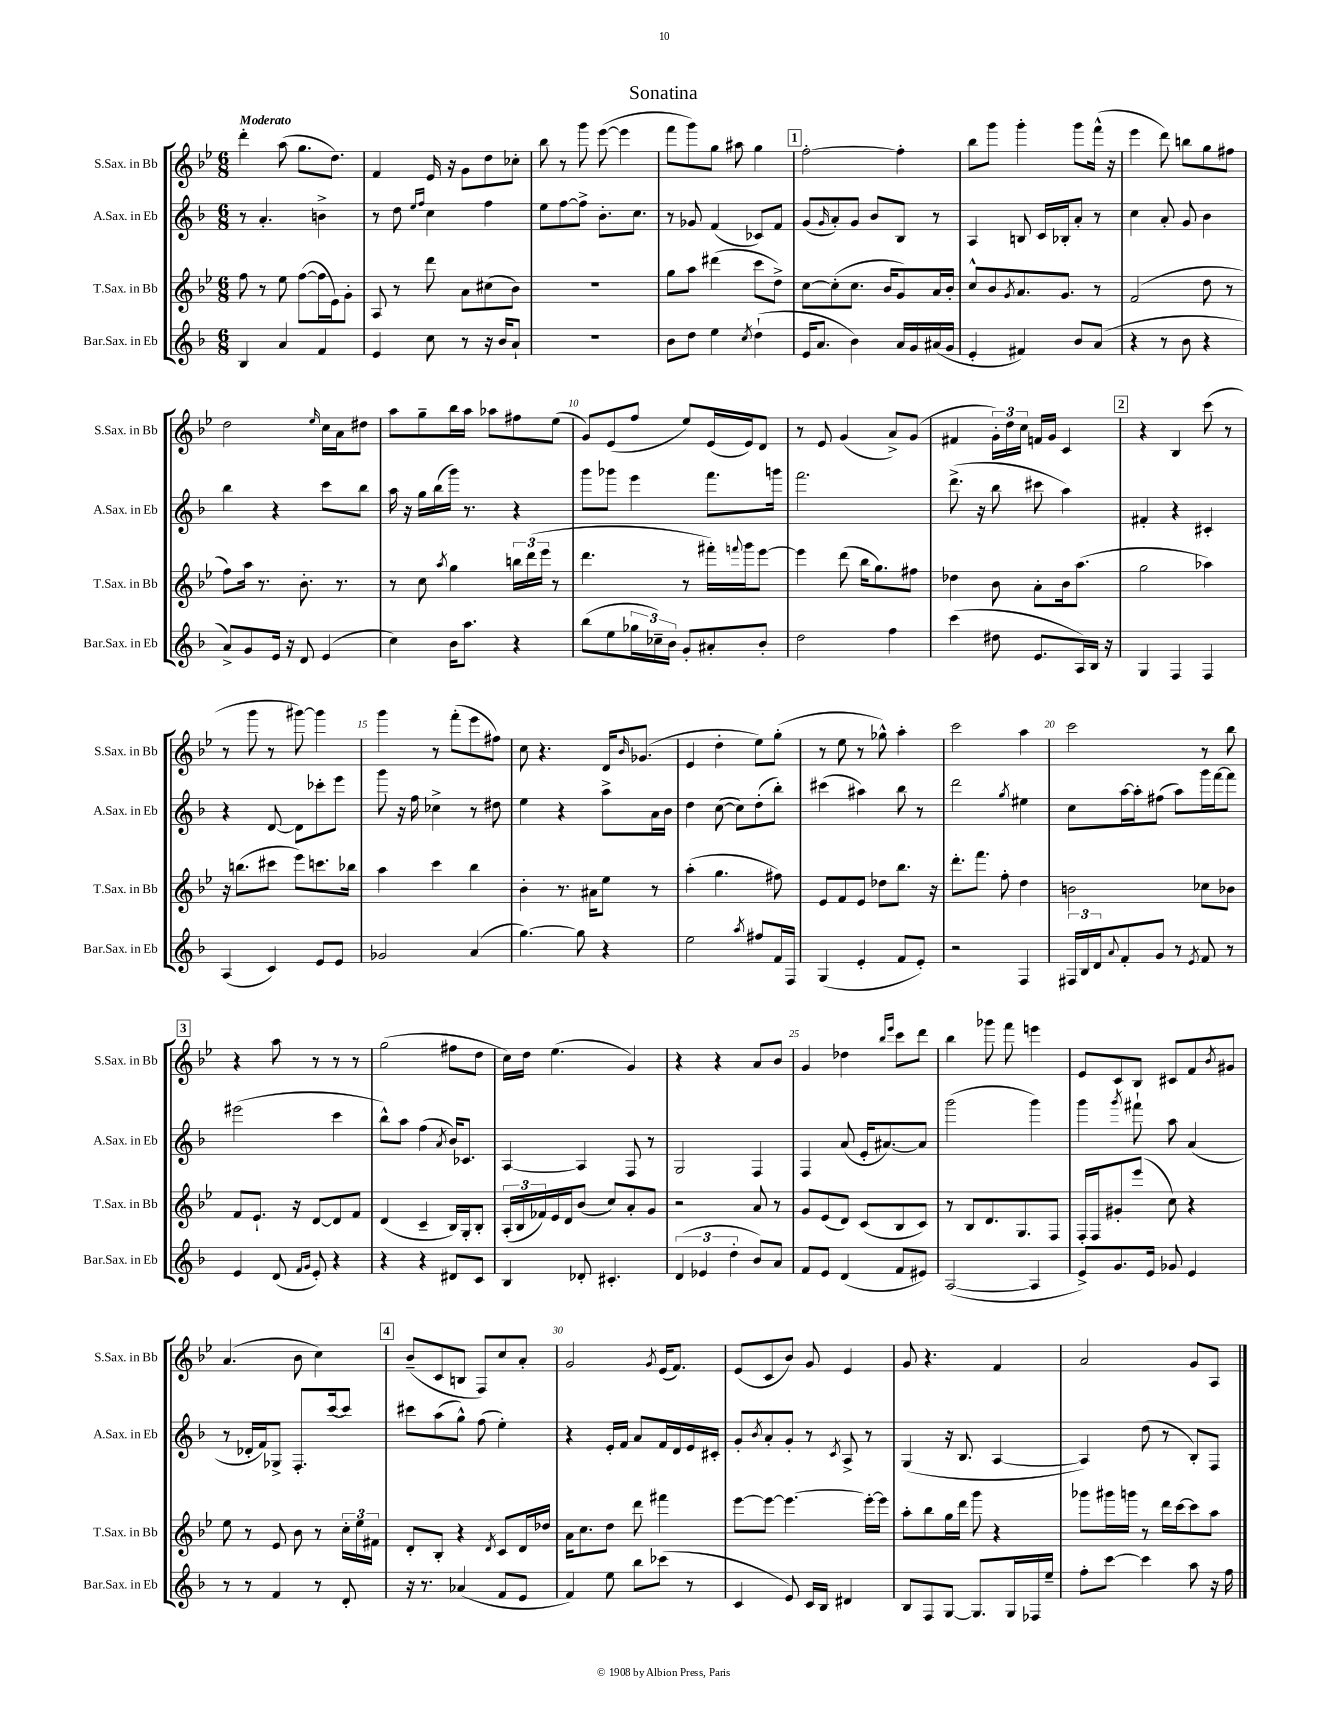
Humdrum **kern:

**kern	**kern	**kern	**kern
*part4	*part3	*part2	*part1
*staff4	*staff3	*staff2	*staff1
*I"Bar.Sax. in Eb	*I"T.Sax. in Bb	*I"A.Sax. in Eb	*I"S.Sax. in Bb
*I'Bar.Sax. in Eb	*I'T.Sax. in Bb	*I'A.Sax. in Eb	*I'S.Sax. in Bb
*clefG2	*clefG2	*clefG2	*clefG2
*k[b-]	*k[b-e-]	*k[b-]	*k[b-e-]
*M6/8	*M6/8	*M6/8	*M6/8
=1	=1	=1	=1
!	!	!	!LO:TX:a:B:t=Moderato
4B-/	8ff\	8r	4ddd'\
.	8r	4.a'/	.
4a/	8ee-\	.	(8aa\
.	([8ff\L	.	8.gg\L
4f/	16ff\L]	4bn^\	.
.	16e-\J)	.	8.dd\J)
.	8g'\J	.	.
=2	=2	=2	=2
4e/	8A/	8r	4f/
.	8r	8dd\	.
.	.	16qqee/LL	.
.	.	16qqff/JJ	.
8cc\	8ddd\	4cc\	16e-/
.	.	.	16r
8r	8a\L	.	8g\L
16r	(8cc#X\	4ff\	8dd\
16b-/KL	.	.	.
8a`/J	8b-\J)	.	8cc-X'\J
=3	=3	=3	=3
2.r	2.r	8ee\L	8bb-\
.	.	[8ff\	8r
.	.	8ff^\J]	8ggg\
.	.	8.b-'\L	([8eee-\
.	.	.	4eee-\]
.	.	8.cc\J	.
=4	=4	=4	=4
8b-\L	8gg\L	8r	8fff\L
8dd\J	8aa\J	8g-X/	8ggg\)
4ee\	(4ddd#X\	(4f/	8gg\J
.	.	.	8aa#X\
8qcc/	.	.	.
(4dd`\	8ccc\L	8c-X/L)	4gg\
.	8dd^\J)	8f/J	.
!!LO:REH:place=s1:t=1
=5	=5	=5	=5
16e/KL	[8cc\L	(8g/L	[2ff'\
8.a/J	.	.	.
.	.	16qqg/	.
.	(8cc'\]	8a'/)	.
4b-\)	8.cc\J	8g/J	.
.	.	8b-/L	.
.	16b-/KL	.	.
16a/LL	8g/)	8B-/J	4ff'\]
16g/	.	.	.
(16a#X/	16a/L	8r	.
16g/JJ	16b-'/JJ	.	.
=6	=6	=6	=6
4e'/	8cc^^/L	4A/	8bb-\L
.	8b-/	.	8ggg\J
.	8qg/	.	.
4f#X/)	8.a/	8Bn/	4ggg'\
.	.	16c/LL	.
.	8.g/J	16B-X'/J	.
8b-/L	.	8a'/J	8ggg\L
(8a/J	8r	8r	(16fff^^\Jk
.	.	.	16r
=7	=7	=7	=7
4r	(2f/	4cc\	4eee-\
8r	.	8a'/	8ddd\)
8b-\	.	8g/	8bbn\L
4r	8dd\	4b-\	8gg\
.	8r	.	8ff#X\J
!!LO:LB:g=z
=8	=8	=8	=8
8a^/L)	8ff\L)	4bb-\	2dd\
8g/	16aa\Jk	.	.
.	8.r	.	.
16e/Jk	.	4r	.
16r	.	.	.
8d/	8.b-'\	.	.
.	.	.	16qqee-/
(4e/	.	8ccc\L	16cc\LL
.	8.r	.	16a\J
.	.	8bb-\J	8dd#X\J
=9	=9	=9	=9
4cc\)	8r	16aa\	8aa\L
.	.	16r	.
.	8cc\	16gg\LL	8gg~\
.	.	(16bb-\	.
.	8qaa/	.	.
16b-\KL	4gg\	16ggg\JJ)	16bb-\L
8.aa\J	.	8.r	16aa\JJ
.	.	.	8aa-X\L
4r	24bbn\LL	4r	8ff#X\
.	(24ddd\	.	.
.	24eee-\JJ	.	.
.	8r	.	(8ee-\J
=10	=10	=10	=10
(8bb-\L	4.ddd\	8ggg\L	8g/L)
8ee\	.	8ggg-X\J	(8e-/
24gg-X\L	.	4eee\	8ff/J
24cc-X~\)	.	.	.
24b-\JJ	.	.	.
8g'/L	8r	.	8ee-/L)
8a#X'/	16fff#X'\LL)	8.fff\L	(16e-/L
.	8qqfffn/	.	.
.	16ggg\J	.	16e-/J)
8b-'/J	[8eee-\J	.	8d/J
.	.	16gggn\Jk	.
=11	=11	=11	=11
2dd\	4eee-\]	2.fff\	8r
.	.	.	8e-/
.	(8ddd\	.	(4g/
.	16bb-\KL	.	.
.	8.gg\)	.	.
4ff\	.	.	8a^/L)
.	8ff#X\J	.	(8g/J
=12	=12	=12	=12
(4ccc\	4dd-X\	(8.ddd^\	4f#X/
.	.	16r	.
8dd#X\	8b-\	8bb-\	24g'\LL)
.	.	.	24dd\
.	.	.	24cc\JJ
8.e/L	8a'\L	8ccc#X\	16fn/LL
.	.	.	16g/JJ
.	16b-\k	4aa\)	4c/
16A/L)	(8.aa\J	.	.
16B-/JJ	.	.	.
16r	.	.	.
!!LO:REH:place=s1:t=2
=13	=13	=13	=13
4G/	2gg\	4f#X'/	4r
4F/	.	4r	4B-/
4F/	4aa-X\)	4c#X'/	(8ccc\
.	.	.	8r
!!LO:LB:g=z
=14	=14	=14	=14
(4A/	16r	4r	8r
.	(8.bbn\L	.	.
.	.	.	8ggg\
4c/)	8ccc#X\J	[8d/	8r
.	8eee-\L)	8d\L]	[8ggg#X\)
8e/L	8.cccn\	8ccc-X'\	4ggg#\]
8e/J	.	8eee\J	.
.	16bb-X\Jk	.	.
=15	=15	=15	=15
2g-X/	4aa\	8ggg\	4ggg\
.	.	16r	.
.	.	16ff\	.
.	4ccc\	4cc-X^\	8r
.	.	.	(8fff'\L
(4a/	4bb-\	8r	8eee-\
.	.	8dd#X\	8ff#X\J)
=16	=16	=16	=16
[4.gg\)	4b-'\	4ee\	8cc\
.	.	.	4.r
.	8.r	4r	.
8gg\]	.	.	.
.	16a#X\KL	.	.
4r	8ee-\J	8aa^\L	16d/KL
.	.	.	16qqb-/
.	.	.	(8.g-X/J
.	8r	16a\L	.
.	.	16b-\JJ	.
=17	=17	=17	=17
2ee\	(4aa'\	4dd\	4e-/
.	4.gg\	([8cc\	4dd'\
.	.	8cc\L])	.
8qaa/	.	.	.
8ff#X/L	.	(8dd'\	8ee-\L)
16f/L	8ff#X\)	8bb-'\J)	(8gg'\J
16F/JJ	.	.	.
=18	=18	=18	=18
(4G/	8e-/L	(4ccc#X\	8r
.	8f/	.	8ee-\
4e'/	8e-/J	4aa#X\)	8r
.	8dd-X\L	.	8gg-X^^\)
8f/L	8.bb-\J	8bb-\	4aa'\
8e'/J)	.	8r	.
.	16r	.	.
=19	=19	=19	=19
2r	8.ddd'\L	2ddd\	2ccc\
.	8.fff\J	.	.
.	8ff'\	.	.
.	.	8qgg/	.
4F/	4dd\	4ee#X\	4aa\
=20	=20	=20	=20
24F#X/LL	2bn\	8cc\L	2ccc\
24B-/	.	.	.
24d/J	.	.	.
8qqa/	.	.	.
8f'/	.	[16aa\L	.
.	.	16aa'\J]	.
8g/J	.	(8ff#X\J	.
8r	.	8aa\L)	.
8qe/	.	.	.
8f/	8cc-X\L	16ggg\L	8r
.	.	[16fff\J	.
8r	8b-X\J	8fff\J]	8bb-\
!!LO:LB:g=z
!!LO:REH:place=s1:t=3
=21	=21	=21	=21
4e/	8f/L	(2eee#X\	4r
.	8.e-`/J	.	.
(8d/	.	.	8aa\
.	16r	.	.
16qqf/LL	.	.	.
16qqg/JJ	.	.	.
8e'/)	[8d/L	.	8r
4r	8d/]	4ccc\	8r
.	8f/J	.	8r
=22	=22	=22	=22
4r	(4d/	8bb-^^\L)	(2gg\
.	.	8aa\J	.
4r	4c~/	(4ff\	.
.	.	8qa/	.
8d#X/L	16B-/LL)	16b-/KL)	8ff#X\L
.	16G'/J	8.c-X/J	.
8c/J	8B-'/J	.	8dd\J
=23	=23	=23	=23
4B-/	(24A'/LL	[4A/	16cc\LL)
.	24B-/	.	.
.	.	.	16dd\JJ
.	24f-X/)	.	.
.	16e-/	.	(4.ee-\
.	16d/J	.	.
8d-X'/	(8b-/J	4A/]	.
4.c#X'/	8cc/L)	.	.
.	8a'/	8F/	4g/)
.	8g/J	8r	.
=24	=24	=24	=24
(6d/	2r	2G/	4r
6e-X/	.	.	.
.	.	.	4r
6dd'\	.	.	.
8b-/L)	8a/	4F/	8a/L
8a/J	8r	.	8b-/J
=25	=25	=25	=25
8f/L	8g/L	4F/	4g/
8e/J	(8e-/	.	.
(4d/	8d/J)	(8a/	4dd-X\
.	(8c/L	16e'/KL	.
.	.	[8.a#X/)	.
.	.	.	16qqbb-/LL
.	.	.	16qqeee-/JJ
8f/L	8B-/	.	8ccc\L
8e#X/J)	8c/J)	8a#/J]	8ddd\J
=26	=26	=26	=26
([2A/	8r	(2ggg\	4bb-\
.	8B-/L	.	.
.	8.d/	.	8ggg-X\
.	.	.	8fff\
.	8.G/	.	.
4A/]	.	4ggg\)	4eeen\
.	8F/J	.	.
=27	=27	=27	=27
8e^/L)	16F'/LL	4ggg\	8e-/L
.	16F/J	.	.
8.g/	8g#X'/	.	8c/
.	.	8qggg/	.
.	(8eee-/J	8fff#X`\	8B-/J
16e/Jk	.	.	.
8g-X/	8cc\)	8aa\	8c#X/L
4e/	4r	(4a/	8f/
.	.	.	8qb-/
.	.	.	8g#X/J
!!LO:LB:g=z
=28	=28	=28	=28
8r	8ee-\	8r	(4.a/
8r	8r	16d-X'/LL	.
.	.	16f/J)	.
4f/	8e-/	8G-X^/J	.
.	8b-\	8.F'/L	8b-\
8r	8r	.	4cc\)
.	.	[16ccc/k	.
8d'/	24cc'\LL	8ccc/J]	.
.	24ee-\	.	.
.	24f#X\JJ	.	.
!!LO:REH:place=s1:t=4
=29	=29	=29	=29
16r	8d'/L	8ccc#X\L	(8b-~/L
8.r	.	.	.
.	8B-'/J	(8aa\	8c/
(4a-X/	4r	8gg^^\J)	8Bn/J
.	.	(8ff\	8F/L)
.	8qd/	.	.
8f/L	8c/L	4ee'\)	8cc/
8e/J	16d/L	.	8a'/J
.	16dd-X/JJ	.	.
=30	=30	=30	=30
4f/)	16a\KL	4r	2g/
.	8.cc\	.	.
8ee\	8dd\J	16e'/LL	.
.	.	16f/JJ	.
8bb-\L	8ddd\	8a/L	.
.	.	.	8qg/
(8ccc-X\J	4fff#X\	16f/L	(16e-/KL
.	.	16d/	8.f/J)
8r	.	16e/	.
.	.	16c#X'/JJ	.
=31	=31	=31	=31
4c/	[8eee-\L	8g'/L	(8e-/L
.	.	8qb-/	.
.	8eee-\J_	8a'/	8c/
8e/)	4.eee-\_	8g'/J	8b-/J)
16c/LL	.	8r	8g/
16B-/JJ	.	.	.
.	.	8qc/	.
4d#X/	.	8A^/	4e-/
.	16eee-'\LL_	8r	.
.	16eee-\JJ]	.	.
=32	=32	=32	=32
8B-/L	8aa'\L	(4G/	8g/
8F/	8bb-\	.	4.r
[8G/J	16gg\L	16r	.
.	16ddd\JJ	8.B-/	.
8.G/L]	8ggg\	.	.
.	4r	[4A/	4f/
16G/L	.	.	.
16F-X/	.	.	.
16ee~/JJ	.	.	.
=33	=33	=33	=33
8ff'\L	8ggg-X\L	4A/])	2a/
[8ccc\J	16ggg#X\L	.	.
.	16gggn\JJ	.	.
4ccc\]	8r	(8dd\	.
.	16ddd\LL	8r	.
.	[16ccc\J	.	.
8aa\	8ccc\]	8B-'/L)	8g/L
16r	8aa\J	8F/J	8A/J
16ff\	.	.	.
==	==	==	==
*-	*-	*-	*-
